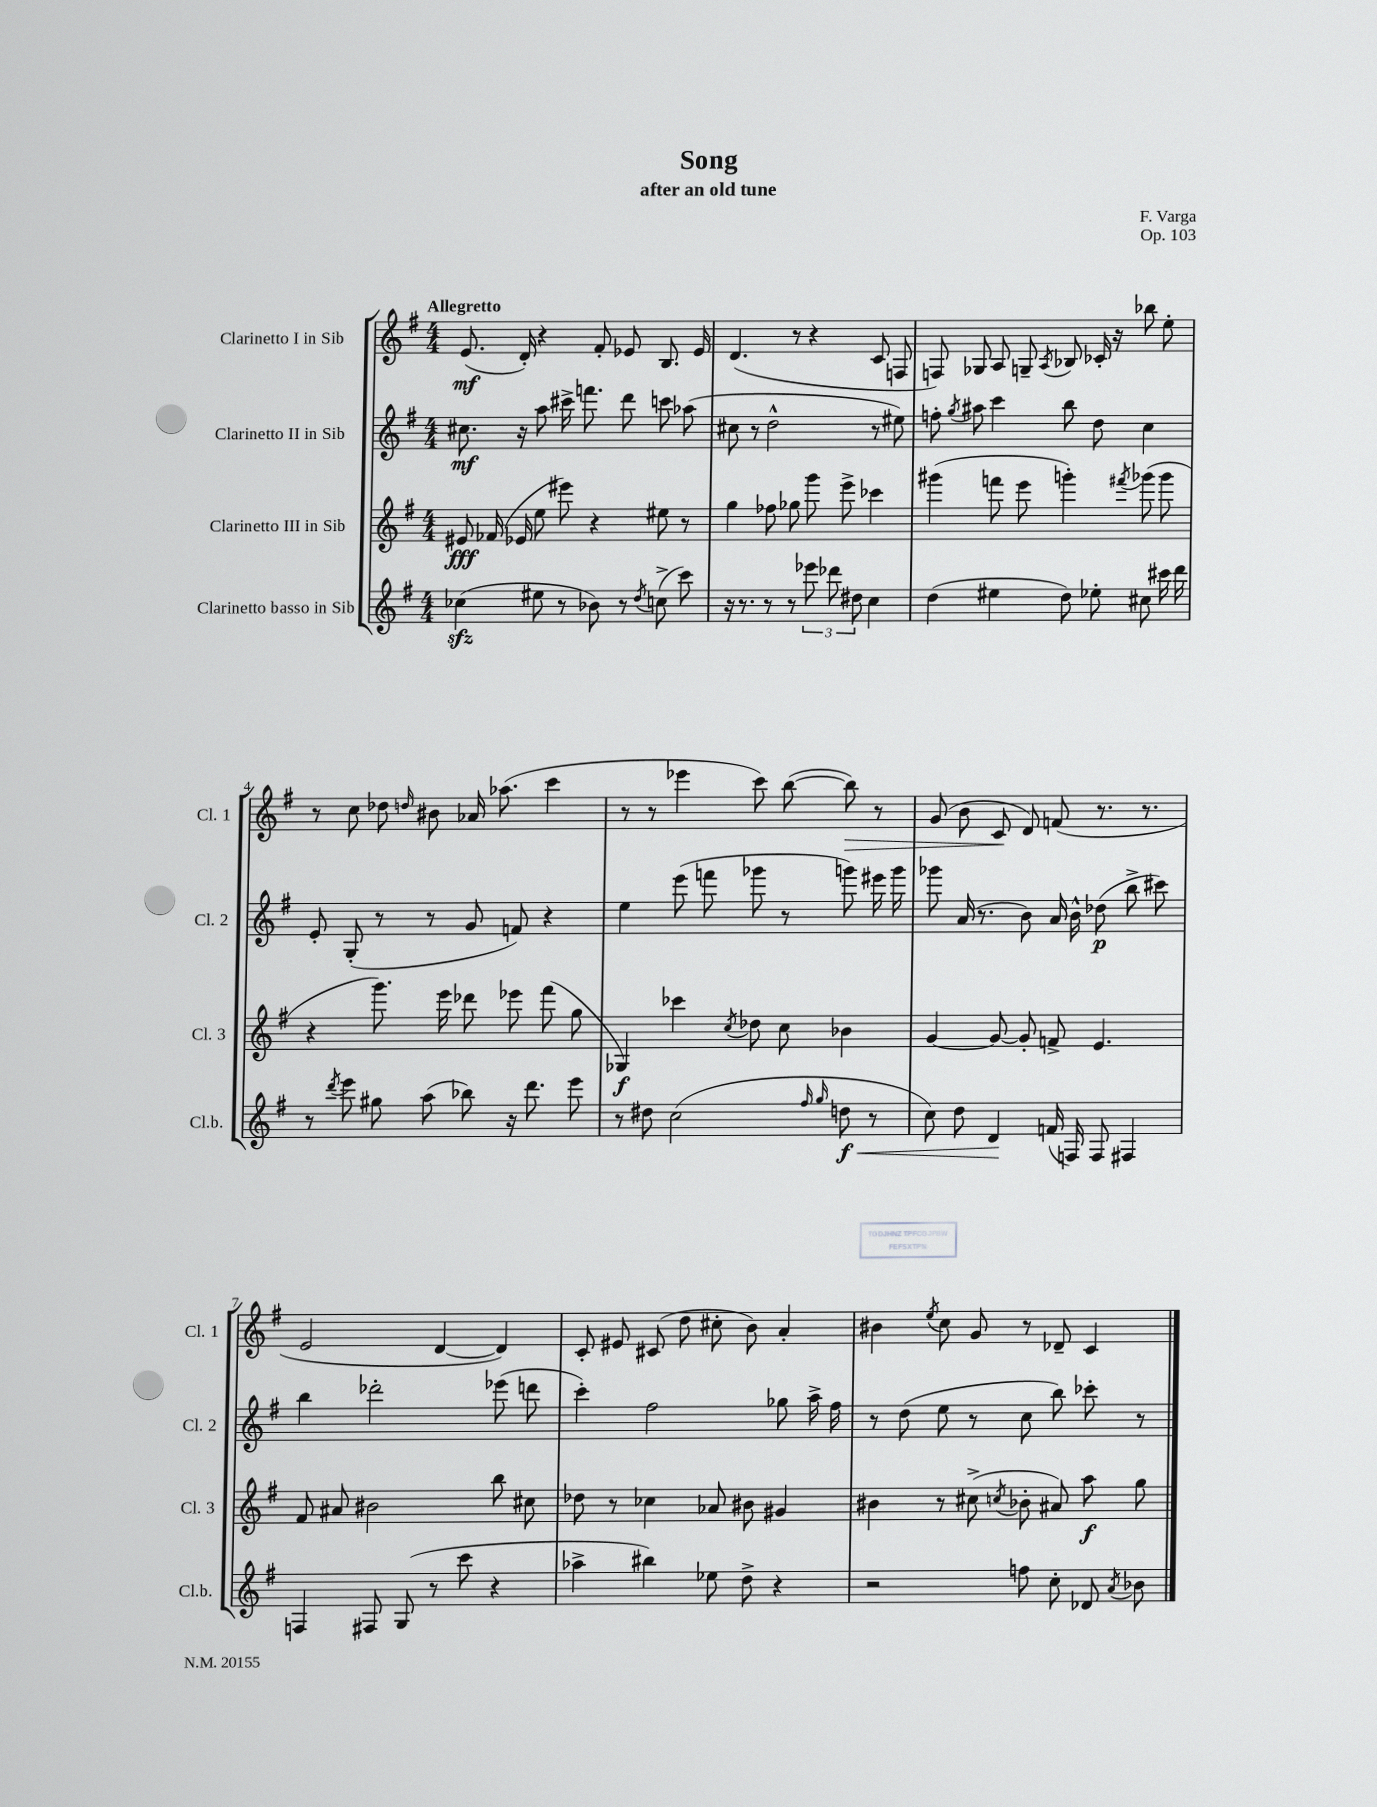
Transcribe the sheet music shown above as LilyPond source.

\header { title = "Song" composer = "F. Varga" subtitle = "after an old tune" opus = "Op. 103" }
<<
\new StaffGroup <<
\new Staff = "s0" \with { instrumentName = "Clarinetto I in Sib" shortInstrumentName = "Cl. 1" } {
    \clef treble \key g \major \numericTimeSignature \time 4/4 \tempo "Allegretto"
    \autoBeamOff e'8.\mf( d'16-.) r4 fis'8-. ees'8 b8. ees'16 |
    d'4.( r8 r4 c'8 f8 |
    f8) ges8 a8 g8-- \acciaccatura { a8 } bes8 ces'16-. r16 bes''8 e''8-. |
    r8 c''8 des''8 \grace { d''16 } bis'8 aes'16 aes''8.( c'''4 |
    r8 r8 ees'''4 c'''8) b''8~( b''8\>) r8 |
    g'8( b'8 c'8\! d'8) f'8( r8. r8. |
    e'2 d'4~ d'4) |
    c'8-. eis'8 cis'8( d''8 cis''8-. b'8) a'4-. |
    bis'4 \acciaccatura { e''8 } c''8 g'8 r8 des'8-- c'4 \bar "|." |
}
\new Staff = "s1" \with { instrumentName = "Clarinetto II in Sib" shortInstrumentName = "Cl. 2" } {
    \clef treble \key g \major \numericTimeSignature \time 4/4
    \autoBeamOff cis''8.\mf r16 a''8 cis'''16-> f'''8. d'''8 c'''8 aes''8( |
    cis''8 r8 d''2-^ r8 eis''8) |
    f''8-. \acciaccatura { g''8 } ais''8 c'''4 b''8 d''8 c''4 |
    e'8-. g8-.( r8 r8 g'8 f'8) r4 |
    e''4 e'''8( f'''8 ges'''8 r8 g'''8) eis'''16 g'''16 |
    ges'''8 a'16( r8. b'8) a'16 b'16-^ des''8\p( b''8-> cis'''8) |
    b''4 des'''2-. ees'''8( d'''8 |
    c'''4-.) fis''2 ges''8 a''16-> fis''16 |
    r8 d''8( e''8 r8 c''8 b''8) ces'''8-. r8 \bar "|." |
}
\new Staff = "s2" \with { instrumentName = "Clarinetto III in Sib" shortInstrumentName = "Cl. 3" } {
    \clef treble \key g \major \numericTimeSignature \time 4/4
    \autoBeamOff eis'8\fff fes'16( ees'16 e''8 eis'''8) r4 eis''8 r8 |
    g''4 fes''8 ges''8 g'''8 e'''8-> ces'''4 |
    gis'''4( f'''8 e'''8 g'''4-.) \acciaccatura { fis'''8 } ges'''8( ges'''8 |
    r4 g'''8.) e'''16 des'''8 ees'''8 fis'''8( g''8 |
    ges4\f) ces'''4 \acciaccatura { c''8 } des''8 c''8 bes'4 |
    g'4~ g'8~ g'8-. f'8-> e'4. |
    fis'8 ais'8 bis'2 b''8 cis''8 |
    des''8 r8 ces''4 aes'8 bis'8 gis'4 |
    bis'4 r8 cis''8->( \acciaccatura { c''8 } bes'8-. ais'8) a''8\f g''8 \bar "|." |
}
\new Staff = "s3" \with { instrumentName = "Clarinetto basso in Sib" shortInstrumentName = "Cl.b." } {
    \clef treble \key g \major \numericTimeSignature \time 4/4
    \autoBeamOff ces''4\sfz( eis''8 r8 bes'8) r8 \acciaccatura { d''8 } c''8->( c'''8) |
    r16 r8. r8 r8 \tuplet 3/2 { ees'''8 des'''8 dis''8 } c''4 |
    d''4( eis''4 d''8) ees''8-. cis''8 cis'''16 d'''16 |
    r8 \acciaccatura { d'''8 } e'''8 gis''8 a''8( bes''8) r16 d'''8. e'''8 |
    r8 dis''8 c''2( \grace { fis''16 g''16 } d''8\f\< r8 |
    c''8) d''8 d'4\! f'16( f16) f8 fis4 |
    f4 fis8 g8( r8 c'''8 r4 |
    aes''4-> bis''4) ees''8 d''8-> r4 |
    r2 f''8 c''8-. des'8 \acciaccatura { a'8 } bes'8 \bar "|." |
}
>>
>>
